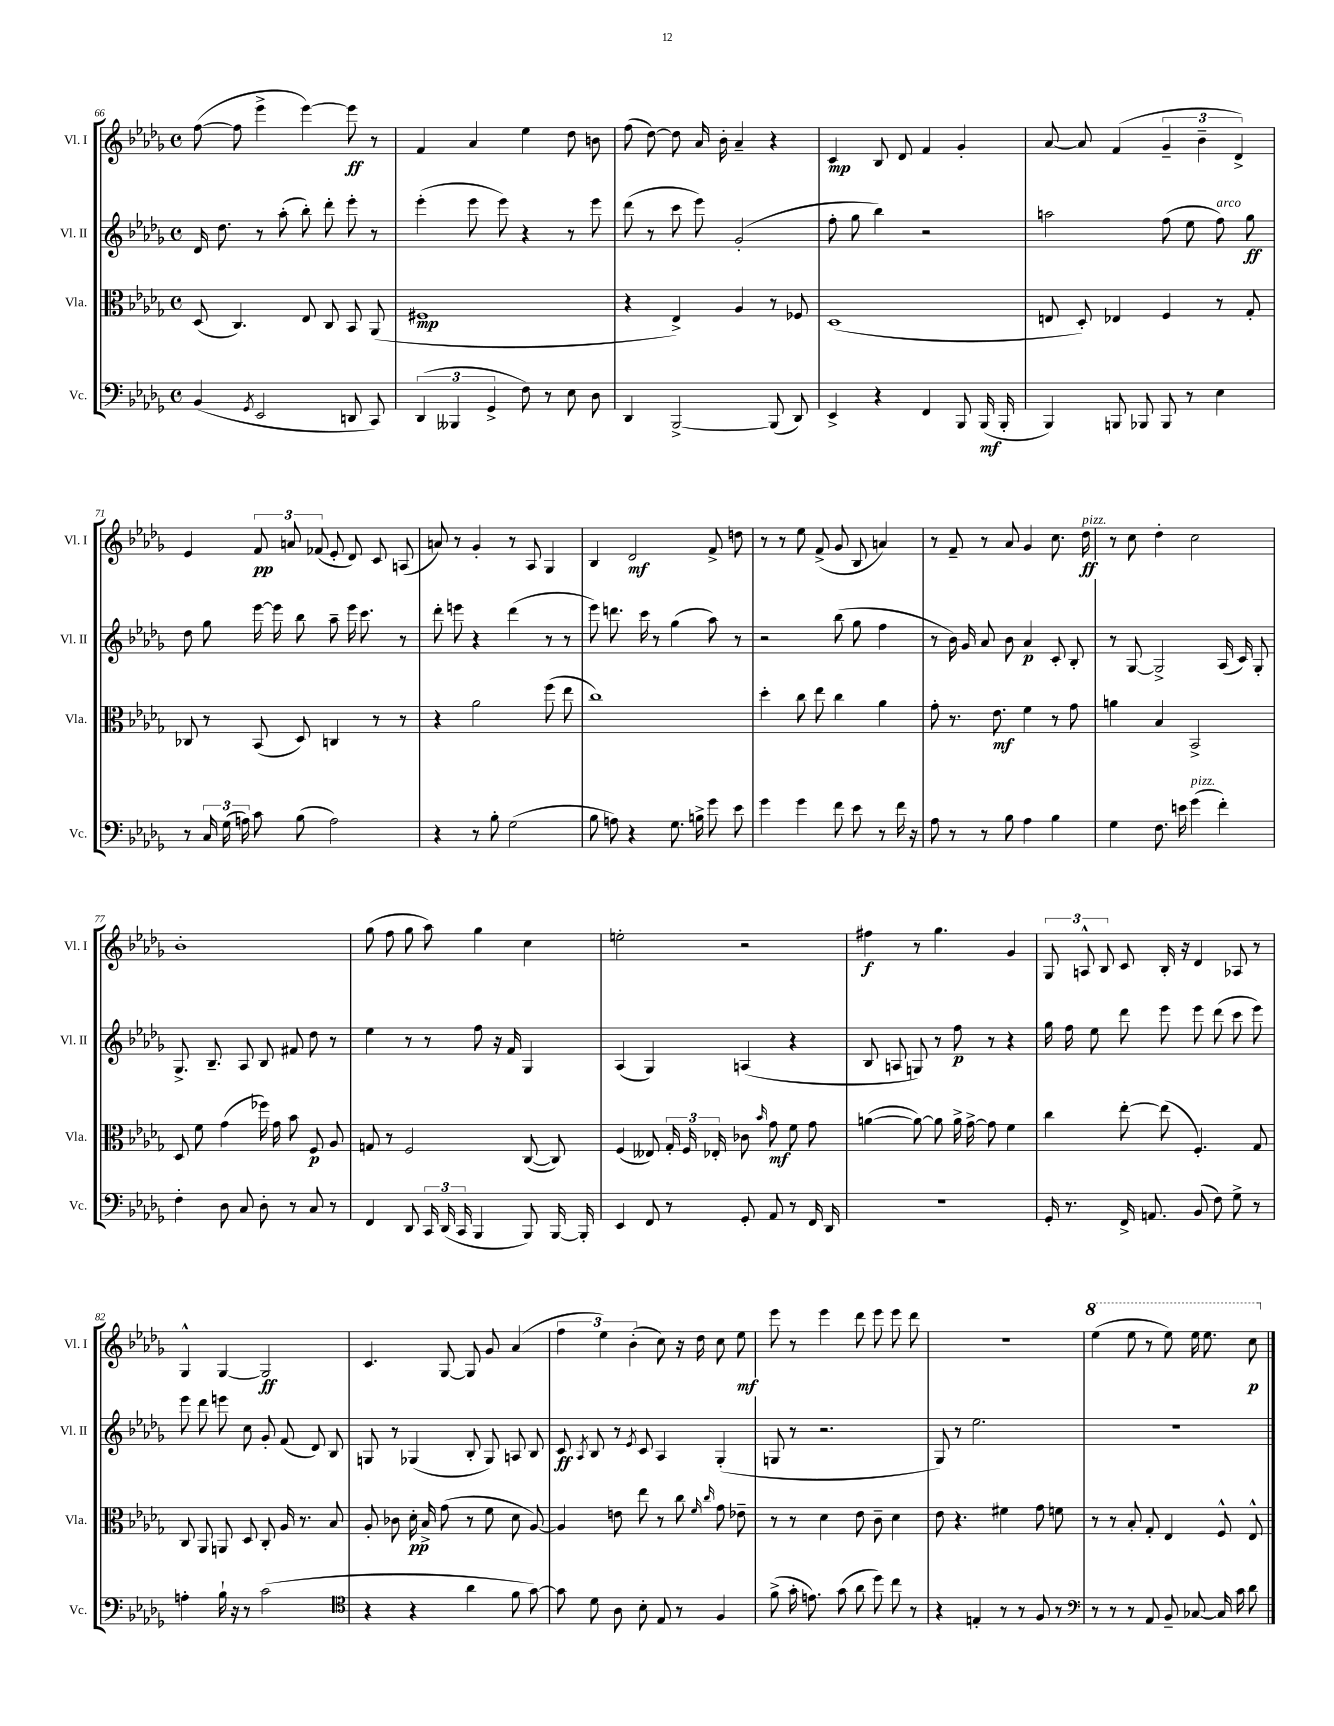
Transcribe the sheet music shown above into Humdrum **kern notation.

**kern	**dynam	**kern	**dynam	**kern	**dynam	**kern	**dynam
*part4	*part4	*part3	*part3	*part2	*part2	*part1	*part1
*staff4	*staff4	*staff3	*staff3	*staff2	*staff2	*staff1	*staff1
*I"Vc.	*	*I"Vla.	*	*I"Vl. II	*	*I"Vl. I	*
*I'Vc.	*	*I'Vla.	*	*I'Vl. II	*	*I'Vl. I	*
*clefF4	*	*clefC3	*	*clefG2	*	*clefG2	*
*k[b-e-a-d-g-]	*	*k[b-e-a-d-g-]	*	*k[b-e-a-d-g-]	*	*k[b-e-a-d-g-]	*
*M4/4	*	*M4/4	*	*M4/4	*	*M4/4	*
*met(c)	*	*met(c)	*	*met(c)	*	*met(c)	*
=66	=66	=66	=66	=66	=66	=66	=66
(4BB-/	.	(8D-/	.	16d-/	.	([8ff\	.
.	.	.	.	8.dd-\	.	.	.
.	.	4.C/)	.	.	.	8ff\]	.
8qGG-/	.	.	.	.	.	.	.
2EE-/	.	.	.	8r	.	4eee-^\	.
.	.	.	.	(8aa-'\	.	.	.
.	.	8E-/	.	8bb-'\)	.	[4eee-\)	.
.	.	8C/	.	8ddd-'\	.	.	.
8DDn/	.	8BB-/	.	8eee-'\	.	8eee-\]	ff
8CC/)	.	(8AA-/	.	8r	.	8r	.
=67	=67	=67	=67	=67	=67	=67	=67
(6DD-/	.	1F#X	mp	(4eee-'\	.	4f/	.
6BBB--X/	.	.	.	.	.	.	.
.	.	.	.	8eee-\	.	4a-/	.
6GG-^/	.	.	.	.	.	.	.
.	.	.	.	8eee-\)	.	.	.
8F\)	.	.	.	4r	.	4ee-\	.
8r	.	.	.	.	.	.	.
8E-\	.	.	.	8r	.	8dd-\	.
8D-\	.	.	.	8eee-\	.	8bn\	.
=68	=68	=68	=68	=68	=68	=68	=68
4DD-/	.	4r	.	(8ddd-\	.	(8ff\	.
.	.	.	.	8r	.	[8dd-\)	.
[2BBB-^/	.	4E-^/)	.	8ccc\	.	8dd-\]	.
.	.	.	.	8eee-\)	.	16a-/	.
.	.	.	.	.	.	16b-'\	.
.	.	4A-/	.	(2g-'/	.	4a-~/	.
(8BBB-/]	.	8r	.	.	.	4r	.
8DD-/)	.	8F-X/	.	.	.	.	.
=69	=69	=69	=69	=69	=69	=69	=69
4EE-^/	.	(1D-	.	8ff'\	.	4c/	mp
.	.	.	.	8gg-\	.	.	.
4r	.	.	.	4bb-\)	.	8B-/	.
.	.	.	.	.	.	8d-/	.
4FF/	.	.	.	2r	.	4f/	.
8BBB-/	.	.	.	.	.	4g-'/	.
(16BBB-/	mf	.	.	.	.	.	.
16BBB-'/	.	.	.	.	.	.	.
=70	=70	=70	=70	=70	=70	=70	=70
4BBB-/)	.	8En/	.	2aan\	.	[8a-/	.
.	.	8D-'/)	.	.	.	8a-/]	.
8BBBn/	.	4E-X/	.	.	.	(4f/	.
8BBB-X/	.	.	.	.	.	.	.
8BBB-/	.	4F/	.	(8ff\	.	6g-~/	.
8r	.	.	.	8ee-\	.	.	.
.	.	.	.	.	.	6b-~\	.
!	!	!	!	!LO:TX:a:i:t=arco	!	!	!
4E-\	.	8r	.	8ff\)	.	.	.
.	.	.	.	.	.	6d-^/)	.
.	.	8G-'/	.	8gg-\	ff	.	.
!!LO:LB:g=z
=71	=71	=71	=71	=71	=71	=71	=71
8r	.	8C-X/	.	8dd-\	.	4e-/	.
24C/	.	8r	.	8gg-\	.	.	.
(24G-\	.	.	.	.	.	.	.
24An\)	.	.	.	.	.	.	.
8c\	.	(8BB-/	.	[16eee-\	.	12f/	pp
.	.	.	.	16eee-\]	.	.	.
.	.	.	.	.	.	12an/	.
(8B-\	.	8D-/)	.	8bb-\	.	.	.
.	.	.	.	.	.	(12f-X/	.
2A\)	.	4Cn/	.	8aa-~\	.	8e-'/	.
.	.	.	.	16eee-\	.	8d-/)	.
.	.	.	.	8.ccc\	.	.	.
.	.	8r	.	.	.	8c/	.
.	.	8r	.	8r	.	(8An/	.
=72	=72	=72	=72	=72	=72	=72	=72
4r	.	4r	.	8ddd-'\	.	8an/)	.
.	.	.	.	8eeen\	.	8r	.
8r	.	2a-\	.	4r	.	4g-'/	.
8B-'\	.	.	.	.	.	.	.
(2G-\	.	.	.	(4ddd-\	.	8r	.
.	.	.	.	.	.	8A-/	.
.	.	(8ff\	.	8r	.	4G-/	.
.	.	8ee-\	.	8r	.	.	.
=73	=73	=73	=73	=73	=73	=73	=73
8B-\	.	1cc)	.	8eee-\)	.	4B-/	.
8An\)	.	.	.	8.dddn\	.	.	.
4r	.	.	.	.	.	2d-/	mf
.	.	.	.	16ccc\	.	.	.
.	.	.	.	8r	.	.	.
8.G-\	.	.	.	(4gg-\	.	.	.
16Bn^\	.	.	.	.	.	.	.
8g-\	.	.	.	8aa-\)	.	8f^/	.
8e-\	.	.	.	8r	.	8ddn\	.
=74	=74	=74	=74	=74	=74	=74	=74
4g-\	.	4dd-'\	.	2r	.	8r	.
.	.	.	.	.	.	8r	.
4g-\	.	8cc\	.	.	.	8ee-\	.
.	.	8ee-\	.	.	.	(8f^/	.
8f\	.	4cc\	.	(8bb-\	.	8g-/	.
8e-\	.	.	.	8gg-\	.	8B-/	.
8r	.	4a-\	.	4ff\	.	4an/)	.
16f\	.	.	.	.	.	.	.
16r	.	.	.	.	.	.	.
=75	=75	=75	=75	=75	=75	=75	=75
8A-\	.	8g-'\	.	8r	.	8r	.
8r	.	8.r	.	16b-\)	.	8f~/	.
.	.	.	.	16g-/	.	.	.
8r	.	.	.	8a-/	.	8r	.
.	.	8.e-\	mf	.	.	.	.
8B-\	.	.	.	8b-\	.	8a-/	.
4A-\	.	4f\	.	4a-/	p	4g-/	.
4B-\	.	8r	.	8c'/	.	8.cc\	.
.	.	8g-\	.	8B-'/	.	.	.
!	!	!	!	!	!	!LO:TX:a:i:t=pizz.	!
.	.	.	.	.	.	16dd-\	ff
=76	=76	=76	=76	=76	=76	=76	=76
4G-\	.	4an\	.	8r	.	8r	.
.	.	.	.	[8G-/	.	8cc\	.
8.F\	.	4B-/	.	2G-^/]	.	4dd-'\	.
16en\	.	.	.	.	.	.	.
!LO:TX:a:i:t=pizz.	!	!	!	!	!	!	!
(4g-\	.	2BB-^/	.	.	.	2cc\	.
4f'\)	.	.	.	(16A-/	.	.	.
.	.	.	.	16c/)	.	.	.
.	.	.	.	8G-'/	.	.	.
!!LO:LB:g=z
=77	=77	=77	=77	=77	=77	=77	=77
4F'\	.	8D-/	.	8.G-^/	.	1b-'	.
.	.	8f\	.	.	.	.	.
.	.	.	.	8.B-~/	.	.	.
8D-\	.	(4g-\	.	.	.	.	.
8C/	.	.	.	8A-/	.	.	.
8D-'\	.	16ff-X\)	.	8B-/	.	.	.
.	.	16g-\	.	.	.	.	.
8r	.	8b-\	.	8f#X/	.	.	.
8C/	.	8F/	p	8dd-\	.	.	.
8r	.	8A-/	.	8r	.	.	.
=78	=78	=78	=78	=78	=78	=78	=78
4FF/	.	8Gn/	.	4ee-\	.	(8gg-\	.
.	.	8r	.	.	.	8ff\	.
8DD-/	.	2F/	.	8r	.	8gg-\	.
24CC/	.	.	.	8r	.	8aa-\)	.
(24DD-/	.	.	.	.	.	.	.
24CC/	.	.	.	.	.	.	.
4BBB-/	.	.	.	8ff\	.	4gg-\	.
.	.	.	.	16r	.	.	.
.	.	.	.	16f/	.	.	.
8BBB-/)	.	([8C/	.	4G-/	.	4cc\	.
[16BBB-/	.	8C/])	.	.	.	.	.
16BBB-'/]	.	.	.	.	.	.	.
=79	=79	=79	=79	=79	=79	=79	=79
4EE-/	.	(4F/	.	(4A-/	.	2een'\	.
8FF/	.	8E--X/)	.	4G-/)	.	.	.
8r	.	24G-'/	.	.	.	.	.
.	.	24F/	.	.	.	.	.
.	.	24E-X'/	.	.	.	.	.
8GG-'/	.	8c-X\	.	(4An/	.	2r	.
.	.	16qqb-/	.	.	.	.	.
8AA-/	.	8g-\	mf	.	.	.	.
8r	.	8f\	.	4r	.	.	.
16FF/	.	8g-\	.	.	.	.	.
16DD-/	.	.	.	.	.	.	.
=80	=80	=80	=80	=80	=80	=80	=80
1r	.	([4an\	.	8B-/	.	4ff#X\	f
.	.	.	.	8An/	.	.	.
.	.	8a\_)	.	8Gn/)	.	8r	.
.	.	8a\]	.	8r	.	4.gg-\	.
.	.	16a^\	.	8ff\	p	.	.
.	.	[16g-^\	.	.	.	.	.
.	.	8g-\]	.	8r	.	.	.
.	.	4f\	.	4r	.	4g-/	.
=81	=81	=81	=81	=81	=81	=81	=81
16GG-'/	.	4cc\	.	16gg-\	.	12G-/	.
8.r	.	.	.	16ff\	.	.	.
.	.	.	.	.	.	12An^^/	.
.	.	.	.	8ee-\	.	.	.
.	.	.	.	.	.	12B-/	.
16FF^/	.	[8ee-'\	.	8ddd-\	.	8c/	.
8.AAn/	.	.	.	.	.	.	.
.	.	(8ee-\]	.	8eee-\	.	16B-'/	.
.	.	.	.	.	.	16r	.
(8BB-/	.	4.F'/)	.	8eee-\	.	4d-/	.
8F\)	.	.	.	(8ddd-\	.	.	.
8G-^\	.	.	.	8ccc\	.	8A-X/	.
8r	.	8G-/	.	8eee-\)	.	8r	.
!!LO:LB:g=z
=82	=82	=82	=82	=82	=82	=82	=82
4An'\	.	8C/	.	8eee-\	.	4G-^^/	.
.	.	8AA-/	.	8ddd-\	.	.	.
16B-`\	.	8AAn/	.	8eeen\	.	[4G-/	.
16r	.	.	.	.	.	.	.
8r	.	8D-/	.	8cc\	.	.	.
(2c\	.	8C'/	.	8g-'/	.	2G-/]	ff
.	.	16A-/	.	(8f/	.	.	.
.	.	8.r	.	.	.	.	.
.	.	.	.	8d-/)	.	.	.
.	.	8B-/	.	8B-/	.	.	.
=83	=83	=83	=83	=83	=83	=83	=83
*clefC4	*	*	*	*	*	*	*
4r	.	8A-'/	.	8Gn/	.	4.c/	.
.	.	8c-X\	.	8r	.	.	.
4r	.	16d-'\	pp	(4G-X/	.	.	.
.	.	16B-^/	.	.	.	.	.
.	.	(8g-\	.	.	.	[8G-/	.
4a-\	.	8r	.	8B-'/	.	8G-/]	.
.	.	8f\	.	8G-/)	.	8g-/	.
8f\	.	8d-\	.	8An/	.	(4a-/	.
[8g-\)	.	[8A-/)	.	8B-/	.	.	.
=84	=84	=84	=84	=84	=84	=84	=84
8g-\]	.	4A-/]	.	8c/	ff	6ff\	.
.	.	.	.	8qA-/	.	.	.
8d-\	.	.	.	8B-/	.	.	.
.	.	.	.	.	.	6ee-\)	.
8A-\	.	8en\	.	8r	.	.	.
.	.	.	.	.	.	(6b-'\	.
.	.	.	.	8qe-/	.	.	.
8B-'\	.	8ee-\	.	8c/	.	.	.
8E-/	.	8r	.	4A-/	.	8cc\)	.
8r	.	8cc\	.	.	.	16r	.
.	.	.	.	.	.	16dd-\	.
.	.	16qqf/	.	.	.	.	.
.	.	16qqcc/	.	.	.	.	.
4F/	.	8g-\	.	(4G-'/	.	8cc\	.
.	.	8e-X~\	.	.	.	8ee-\	mf
=85	=85	=85	=85	=85	=85	=85	=85
(8f^\	.	8r	.	8Gn/	.	8eee-\	.
16g-'\	.	8r	.	8r	.	8r	.
8.en\)	.	.	.	.	.	.	.
.	.	4d-\	.	2.r	.	4eee-\	.
(8g-\	.	.	.	.	.	.	.
8a-\	.	8e-\	.	.	.	8ddd-\	.
8dd-\)	.	8c~\	.	.	.	8eee-\	.
8cc\	.	4d-\	.	.	.	8eee-\	.
8r	.	.	.	.	.	8ddd-\	.
=86	=86	=86	=86	=86	=86	=86	=86
4r	.	8e-\	.	8G-/)	.	1r	.
.	.	4.r	.	8r	.	.	.
4En'/	.	.	.	2.ee-\	.	.	.
8r	.	4f#X\	.	.	.	.	.
8r	.	.	.	.	.	.	.
8F/	.	8g-\	.	.	.	.	.
8r	.	8fn\	.	.	.	.	.
=87	=87	=87	=87	=87	=87	=87	=87
*clefF4	*	*	*	*	*	*	*
*	*	*	*	*	*	*8va	*
8r	.	8r	.	1r	.	(4eee-\	.
8r	.	8r	.	.	.	.	.
8r	.	8B-'/	.	.	.	8eee-\	.
8AA-/	.	8G-'/	.	.	.	8r	.
8BB-~/	.	4E-/	.	.	.	8eee-\)	.
[8C-X/	.	.	.	.	.	16eee-\	.
.	.	.	.	.	.	8.eee-\	.
16C-/]	.	8F^^/	.	.	.	.	.
16c\	.	.	.	.	.	.	.
8d-\	.	8E-^^/	.	.	.	8ccc\	p
*	*	*	*	*	*	*X8va	*
==	==	==	==	==	==	==	==
*-	*-	*-	*-	*-	*-	*-	*-
